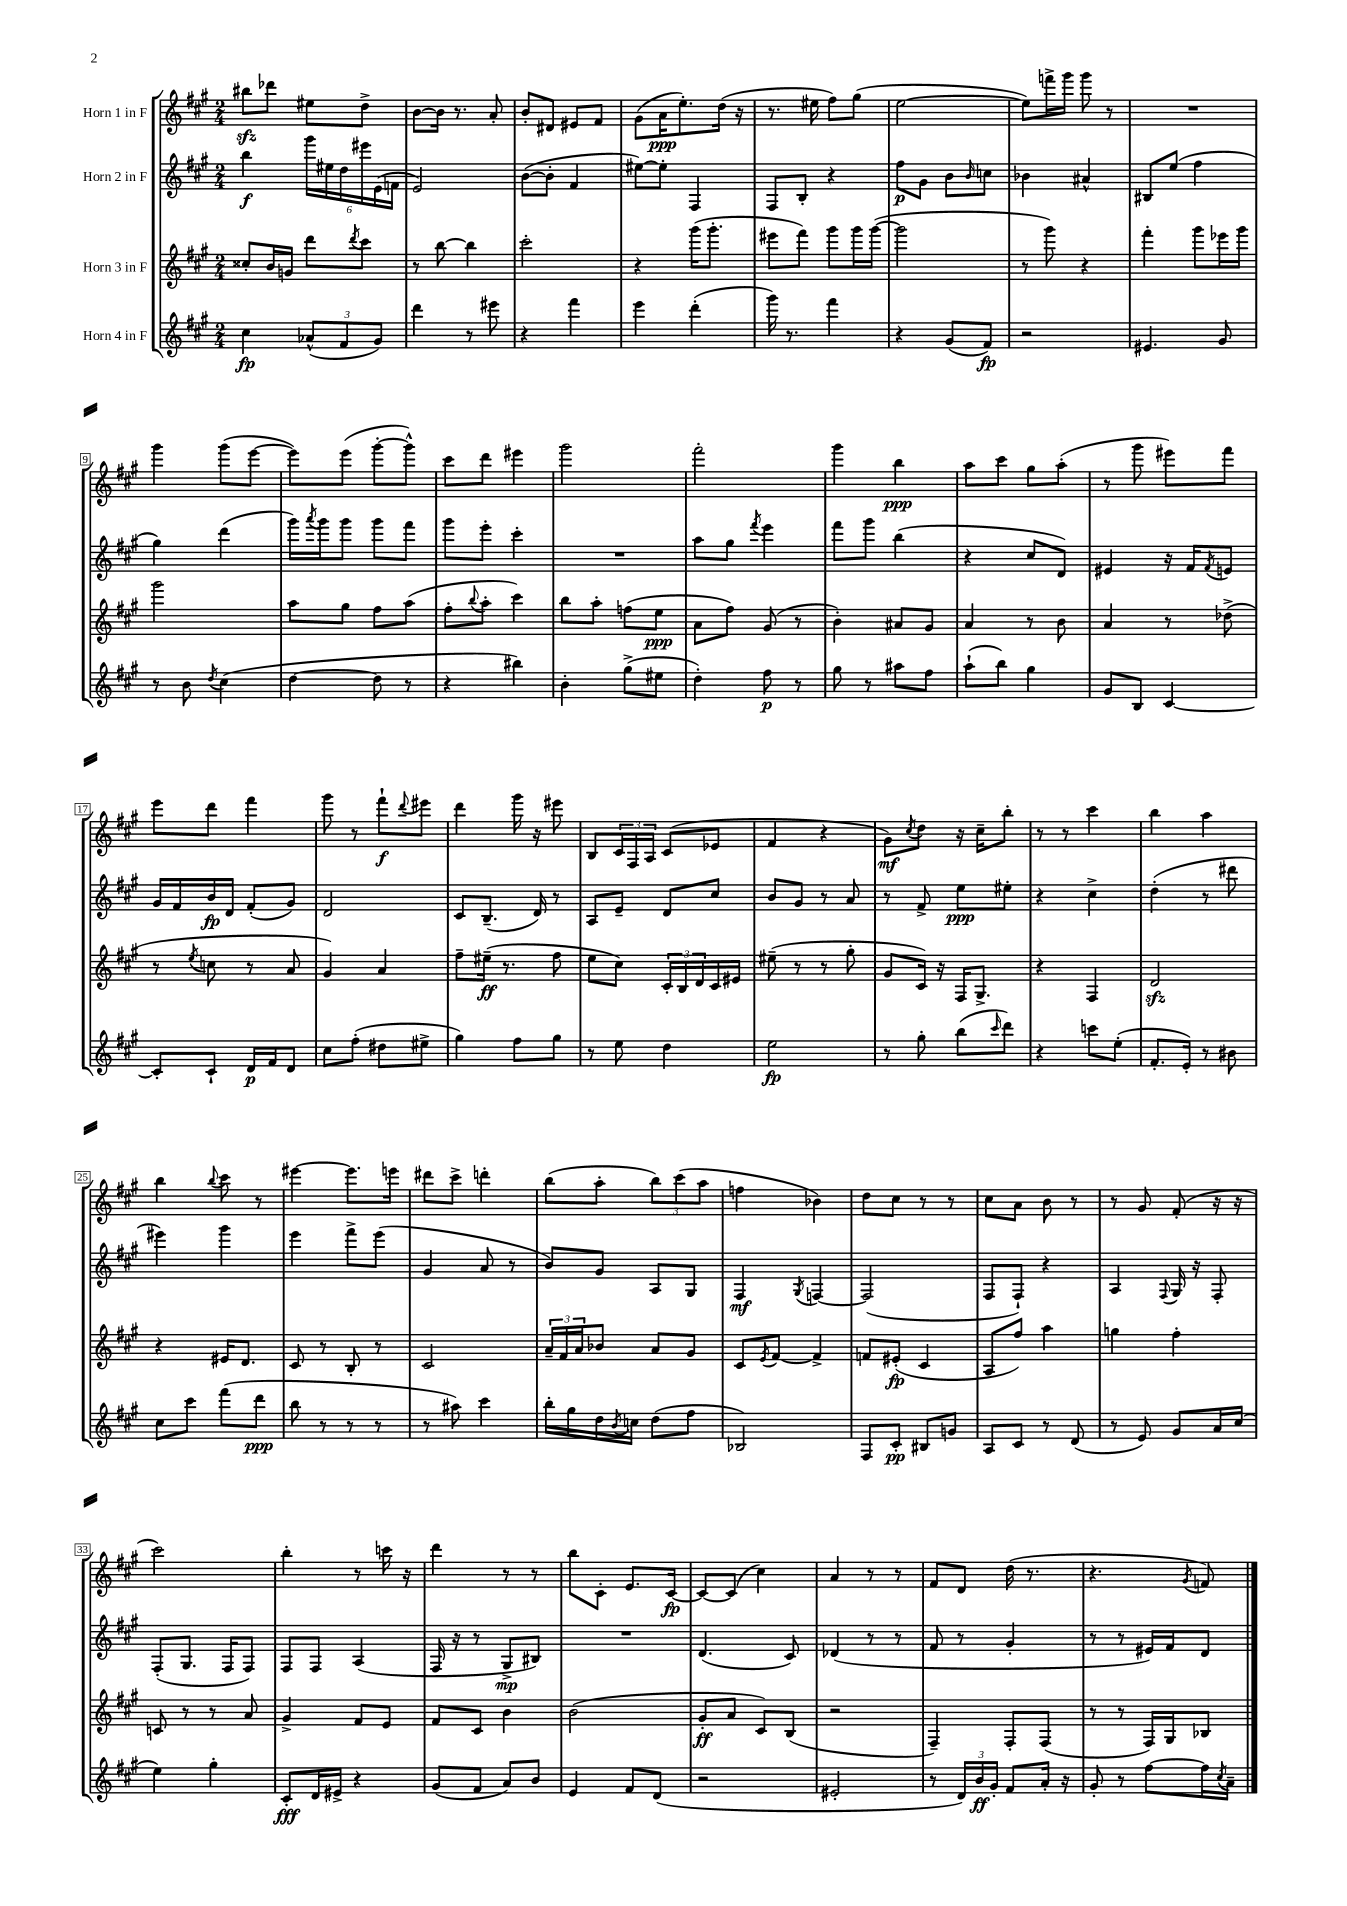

**kern	**dynam	**kern	**dynam	**kern	**dynam	**kern	**dynam
*part4	*part4	*part3	*part3	*part2	*part2	*part1	*part1
*staff4	*staff4	*staff3	*staff3	*staff2	*staff2	*staff1	*staff1
*I"Horn 4 in F	*	*I"Horn 3 in F	*	*I"Horn 2 in F	*	*I"Horn 1 in F	*
*clefG2	*	*clefG2	*	*clefG2	*	*clefG2	*
*k[f#c#g#]	*	*k[f#c#g#]	*	*k[f#c#g#]	*	*k[f#c#g#]	*
*M2/4	*	*M2/4	*	*M2/4	*	*M2/4	*
=1	=1	=1	=1	=1	=1	=1	=1
4cc#\	fp	8cc##X'/L	.	4bb\	f	8bb#Xzz\L	.
.	.	16b/L	.	.	.	8ddd-X\J	.
.	.	16gn/JJ	.	.	.	.	.
(12a-X^^/L	.	8ddd\L	.	24ggg#\LL	.	8ee#X\L	.
.	.	.	.	24ee#X\	.	.	.
12f#/	.	.	.	24dd\	.	.	.
.	.	8qddd/	.	.	.	.	.
.	.	8ccc#\J	.	24eee#X\	.	8dd^\J	.
12g#/J)	.	.	.	(24e\	.	.	.
.	.	.	.	24fn\JJ	.	.	.
=2	=2	=2	=2	=2	=2	=2	=2
4ddd\	.	8r	.	2e/)	.	[8b\L	.
.	.	[8bb\	.	.	.	16b\Jk]	.
.	.	.	.	.	.	8.r	.
8r	.	4bb\]	.	.	.	.	.
8eee#X\	.	.	.	.	.	8a'/	.
=3	=3	=3	=3	=3	=3	=3	=3
4r	.	2ccc#'\	.	([8b\L	.	8b'/L	.
.	.	.	.	8b'\J]	.	8d#X/J	.
4fff#\	.	.	.	4f#/	.	8e#X/L	.
.	.	.	.	.	.	8f#/J	.
=4	=4	=4	=4	=4	=4	=4	=4
4eee\	.	4r	.	[8ee#X\L)	.	(8g#\L	.
.	.	.	.	8ee#'\J]	.	16a\K	ppp
.	.	.	.	.	.	8.ee'\)	.
(4ddd'\	.	(16ggg#\KL	.	4F#/	.	.	.
.	.	8.ggg#'\J	.	.	.	.	.
.	.	.	.	.	.	(16dd\Jk	.
.	.	.	.	.	.	16r	.
=5	=5	=5	=5	=5	=5	=5	=5
16ggg#\)	.	8eee#X\L	.	8F#/L	.	8.r	.
8.r	.	.	.	.	.	.	.
.	.	8fff#\J)	.	8B'/J	.	.	.
.	.	.	.	.	.	16ee#X\	.
4fff#\	.	8ggg#\L	.	4r	.	8ff#\L)	.
.	.	16ggg#\L	.	.	.	(8gg#\J	.
.	.	([16ggg#\JJ	.	.	.	.	.
=6	=6	=6	=6	=6	=6	=6	=6
4r	.	2ggg#\]	.	8ff#\L	p	[2ee\	.
.	.	.	.	8g#\J	.	.	.
(8g#/L	.	.	.	8b\L	.	.	.
.	.	.	.	16qqb/	.	.	.
8f#/J)	fp	.	.	8ccn\J	.	.	.
=7	=7	=7	=7	=7	=7	=7	=7
2r	.	8r	.	4b-X\	.	8ee\L])	.
.	.	8ggg#\)	.	.	.	16fffn^\L	.
.	.	.	.	.	.	16ggg#\JJ	.
.	.	4r	.	4a#X^^/	.	8ggg#\	.
.	.	.	.	.	.	8r	.
=8	=8	=8	=8	=8	=8	=8	=8
4.e#X/	.	4fff#'\	.	8B#X/L	.	2r	.
.	.	.	.	(8ee/J	.	.	.
.	.	8ggg#\L	.	4ff#\	.	.	.
8g#/	.	16eee-X\L	.	.	.	.	.
.	.	16ggg#\JJ	.	.	.	.	.
!!LO:LB:g=z
=9	=9	=9	=9	=9	=9	=9	=9
8r	.	2ggg#\	.	4gg#\)	.	4ggg#\	.
8b\	.	.	.	.	.	.	.
8qdd/	.	.	.	.	.	.	.
(4cc#\	.	.	.	(4ddd\	.	(8ggg#\L	.
.	.	.	.	.	.	[8eee\J	.
=10	=10	=10	=10	=10	=10	=10	=10
[4dd\	.	8aa\L	.	16ggg#\LL)	.	8eee\L])	.
.	.	.	.	8qaaa/	.	.	.
.	.	.	.	16ggg#\J	.	.	.
.	.	8gg#\J	.	8ggg#\J	.	(8eee\J	.
8dd\]	.	8ff#\L	.	8ggg#\L	.	[8ggg#'\L	.
8r	.	(8aa\J	.	8fff#\J	.	8ggg#^^\J])	.
=11	=11	=11	=11	=11	=11	=11	=11
4r	.	8ff#'\L	.	8ggg#\L	.	8ccc#\L	.
.	.	8qqbb/	.	.	.	.	.
.	.	8aa'\J	.	8eee'\J	.	8ddd\J	.
4bb#X\)	.	4ccc#\)	.	4ccc#'\	.	4eee#X\	.
=12	=12	=12	=12	=12	=12	=12	=12
4b'\	.	8bb\L	.	2r	.	2ggg#\	.
.	.	8aa'\J	.	.	.	.	.
(8gg#^\L	.	(8ffn\L	.	.	.	.	.
8ee#X\J	.	8ee\J	ppp	.	.	.	.
=13	=13	=13	=13	=13	=13	=13	=13
4dd'\)	.	8a\L	.	8aa\L	.	2fff#'\	.
.	.	8ff#\J)	.	8gg#\J	.	.	.
.	.	.	.	8qfff#/	.	.	.
8ff#\	p	(8g#/	.	4eee\	.	.	.
8r	.	8r	.	.	.	.	.
=14	=14	=14	=14	=14	=14	=14	=14
8gg#\	.	4b'\)	.	8fff#\L	.	4ggg#\	.
8r	.	.	.	8ggg#\J	.	.	.
8aa#X\L	.	8a#X/L	.	(4bb\	.	4bb\	ppp
8ff#\J	.	8g#/J	.	.	.	.	.
=15	=15	=15	=15	=15	=15	=15	=15
(8aa`\L	.	4a/	.	4r	.	8aa\L	.
8bb\J)	.	.	.	.	.	8ccc#\J	.
4gg#\	.	8r	.	8cc#/L	.	8gg#\L	.
.	.	8b\	.	8d/J)	.	(8aa'\J	.
=16	=16	=16	=16	=16	=16	=16	=16
8g#/L	.	4a/	.	4e#X/	.	8r	.
8B/J	.	.	.	.	.	8ggg#\	.
[4c#/	.	8r	.	16r	.	8eee#X\L)	.
.	.	.	.	16f#/KL	.	.	.
.	.	.	.	8qf#/	.	.	.
.	.	(8dd-X^\	.	8en/J	.	8fff#\J	.
!!LO:LB:g=z
=17	=17	=17	=17	=17	=17	=17	=17
8c#'/L]	.	8r	.	16g#/LL	.	8eee\L	.
.	.	.	.	16f#/	.	.	.
.	.	8qee/	.	.	.	.	.
8c#`/J	.	8ccn\	.	16b/	fp	8ddd\J	.
.	.	.	.	16d/JJ	.	.	.
16d/LL	p	8r	.	(8f#'/L	.	4fff#\	.
16f#/J	.	.	.	.	.	.	.
8d/J	.	8a/	.	8g#/J)	.	.	.
=18	=18	=18	=18	=18	=18	=18	=18
8cc#\L	.	4g#/)	.	2d/	.	8ggg#\	.
(8ff#'\J	.	.	.	.	.	8r	.
8dd#X\L	.	4a/	.	.	.	8fff#`\L	f
.	.	.	.	.	.	8qqddd/	.
8ee#X^\J	.	.	.	.	.	8eee#X\J	.
=19	=19	=19	=19	=19	=19	=19	=19
4gg#\)	.	8ff#~\L	.	8c#/L	.	4ddd\	.
.	.	(16ee#X~\Jk	ff	(8.B~/J	.	.	.
.	.	8.r	.	.	.	.	.
8ff#\L	.	.	.	.	.	16ggg#\	.
.	.	.	.	16d/)	.	16r	.
8gg#\J	.	8ff#\	.	8r	.	8eee#X\	.
=20	=20	=20	=20	=20	=20	=20	=20
8r	.	8ee\L	.	8A/L	.	8B/L	.
8ee\	.	8cc#\J)	.	8e~/J	.	24c#/L	.
.	.	.	.	.	.	24F#/	.
.	.	.	.	.	.	24A/JJ	.
4dd\	.	24c#'/LL	.	8d/L	.	(8c#/L	.
.	.	24B/	.	.	.	.	.
.	.	24d/	.	.	.	.	.
.	.	16c#/	.	8cc#/J	.	8e-X/J	.
.	.	16e#X/JJ	.	.	.	.	.
=21	=21	=21	=21	=21	=21	=21	=21
2ee\	fp	(8ee#X~\	.	8b/L	.	4f#/	.
.	.	8r	.	8g#/J	.	.	.
.	.	8r	.	8r	.	4r	.
.	.	8gg#'\	.	8a/	.	.	.
=22	=22	=22	=22	=22	=22	=22	=22
8r	.	8g#/L	.	8r	.	8g#\L)	mf
.	.	.	.	.	.	8qcc#/	.
8gg#'\	.	16c#/Jk)	.	8f#^/	.	8dd\J	.
.	.	16r	.	.	.	.	.
(8bb\L	.	16F#/KL	.	8ee\L	ppp	16r	.
.	.	8.G#^/J	.	.	.	16cc#~\KL	.
16qqccc#/	.	.	.	.	.	.	.
8ddd\J)	.	.	.	8ee#X'\J	.	8bb'\J	.
=23	=23	=23	=23	=23	=23	=23	=23
4r	.	4r	.	4r	.	8r	.
.	.	.	.	.	.	8r	.
8cccn\L	.	4F#/	.	4cc#^\	.	4ccc#\	.
(8ee'\J	.	.	.	.	.	.	.
=24	=24	=24	=24	=24	=24	=24	=24
8.f#'/L	.	2dzz/	.	(4dd'\	.	4bb\	.
16e'/Jk)	.	.	.	.	.	.	.
8r	.	.	.	8r	.	4aa\	.
8b#X\	.	.	.	8ddd#X\	.	.	.
!!LO:LB:g=z
=25	=25	=25	=25	=25	=25	=25	=25
8cc#\L	.	4r	.	4eee#X\)	.	4bb\	.
8ccc#\J	.	.	.	.	.	.	.
.	.	.	.	.	.	8qqbb/	.
(8fff#\L	.	16e#X/KL	.	4ggg#\	.	8ccc#\	.
.	.	8.d/J	.	.	.	.	.
8ddd\J	ppp	.	.	.	.	8r	.
=26	=26	=26	=26	=26	=26	=26	=26
8bb\	.	8c#/	.	4eee\	.	[4eee#X\	.
8r	.	8r	.	.	.	.	.
8r	.	8B'/	.	8fff#^\L	.	8.eee#\L]	.
8r	.	8r	.	(8eee\J	.	.	.
.	.	.	.	.	.	16eeen\Jk	.
=27	=27	=27	=27	=27	=27	=27	=27
8r	.	2c#/	.	4g#/	.	8ddd#X\L	.
8aa#X\)	.	.	.	.	.	8ccc#^\J	.
4ccc#\	.	.	.	8a/	.	4dddn'\	.
.	.	.	.	8r	.	.	.
=28	=28	=28	=28	=28	=28	=28	=28
16bb'\LL	.	24a~/LL	.	8b/L)	.	(8bb\L	.
.	.	24f#/	.	.	.	.	.
16gg#\	.	.	.	.	.	.	.
.	.	24a/J	.	.	.	.	.
16dd\	.	8b-X/J	.	8g#/J	.	8aa'\J	.
8qb/	.	.	.	.	.	.	.
16ccn\JJ	.	.	.	.	.	.	.
(8dd\L	.	8a/L	.	8A/L	.	12bb\L)	.
.	.	.	.	.	.	(12ccc#\	.
8ff#\J	.	8g#/J	.	8G#/J	.	.	.
.	.	.	.	.	.	12aa\J	.
=29	=29	=29	=29	=29	=29	=29	=29
2B-X/)	.	8c#/L	.	4F#/	mf	4ffn\	.
.	.	8qe/	.	.	.	.	.
.	.	[8f#/J	.	.	.	.	.
.	.	.	.	8qG#/	.	.	.
.	.	4f#^/]	.	[4Fn/	.	4b-X\)	.
=30	=30	=30	=30	=30	=30	=30	=30
8F#/L	.	8fn/L	.	(2F/]	.	8dd\L	.
8c#'/J	pp	(8e#X'/J	fp	.	.	8cc#\J	.
8B#X/L	.	4c#/	.	.	.	8r	.
8gn/J	.	.	.	.	.	8r	.
=31	=31	=31	=31	=31	=31	=31	=31
8A/L	.	8A/L	.	8F#/L	.	8cc#\L	.
8c#/J	.	8ff#/J)	.	8F#`/J)	.	8a\J	.
8r	.	4aa\	.	4r	.	8b\	.
(8d/	.	.	.	.	.	8r	.
=32	=32	=32	=32	=32	=32	=32	=32
8r	.	4ggn\	.	4A/	.	8r	.
8e/)	.	.	.	.	.	8g#/	.
.	.	.	.	8qqF#/	.	.	.
8g#/L	.	4ff#'\	.	16G#/	.	(8f#'/	.
.	.	.	.	16r	.	.	.
16a/L	.	.	.	8F#'/	.	16r	.
(16cc#/JJ	.	.	.	.	.	16r	.
!!LO:LB:g=z
=33	=33	=33	=33	=33	=33	=33	=33
4ee\)	.	8cn/	.	(8F#'/L	.	2ccc#\)	.
.	.	8r	.	8.G#/J	.	.	.
4gg#'\	.	8r	.	.	.	.	.
.	.	.	.	16F#/KL	.	.	.
.	.	8a/	.	8F#/J)	.	.	.
=34	=34	=34	=34	=34	=34	=34	=34
8c#'/L	fff	4g#^/	.	8F#/L	.	4bb'\	.
16d/L	.	.	.	8F#/J	.	.	.
16e#X^/JJ	.	.	.	.	.	.	.
4r	.	8f#/L	.	(4A/	.	8r	.
.	.	8e/J	.	.	.	16cccn\	.
.	.	.	.	.	.	16r	.
=35	=35	=35	=35	=35	=35	=35	=35
(8g#/L	.	8f#/L	.	16F#/	.	4ddd\	.
.	.	.	.	16r	.	.	.
8f#/J	.	8c#/J	.	8r	.	.	.
8a/L)	.	4b\	.	8G#^/L	mp	8r	.
8b/J	.	.	.	8B#X/J)	.	8r	.
=36	=36	=36	=36	=36	=36	=36	=36
4e/	.	(2b\	.	2r	.	8bb\L	.
.	.	.	.	.	.	8c#'\J	.
8f#/L	.	.	.	.	.	8.e/L	.
(8d/J	.	.	.	.	.	.	.
.	.	.	.	.	.	[16c#/Jk	fp
=37	=37	=37	=37	=37	=37	=37	=37
2r	.	8g#'/L	ff	(4.d/	.	8c#/L_	.
.	.	8a/J	.	.	.	(8c#/J]	.
.	.	8c#/L)	.	.	.	4cc#\)	.
.	.	(8B/J	.	8c#/)	.	.	.
=38	=38	=38	=38	=38	=38	=38	=38
2e#X'/	.	2r	.	(4d-X/	.	4a/	.
.	.	.	.	8r	.	8r	.
.	.	.	.	8r	.	8r	.
=39	=39	=39	=39	=39	=39	=39	=39
8r	.	4F#~/)	.	8f#/	.	8f#/L	.
24d/LL)	.	.	.	8r	.	8d/J	.
24b/	ff	.	.	.	.	.	.
24g#'/JJ	.	.	.	.	.	.	.
8f#/L	.	8F#'/L	.	4g#'/	.	(16dd\	.
.	.	.	.	.	.	8.r	.
16a'/Jk	.	(8F#/J	.	.	.	.	.
16r	.	.	.	.	.	.	.
=40	=40	=40	=40	=40	=40	=40	=40
8g#'/	.	8r	.	8r	.	4.r	.
8r	.	8r	.	8r	.	.	.
[8ff#\L	.	16F#/LL)	.	16e#X/LL)	.	.	.
.	.	16G#/J	.	16f#/J	.	.	.
.	.	.	.	.	.	8qg#/	.
16ff#\L]	.	8B-X/J	.	8d/J	.	8fn/)	.
8qcc#/	.	.	.	.	.	.	.
16a~\JJ	.	.	.	.	.	.	.
==	==	==	==	==	==	==	==
*-	*-	*-	*-	*-	*-	*-	*-
